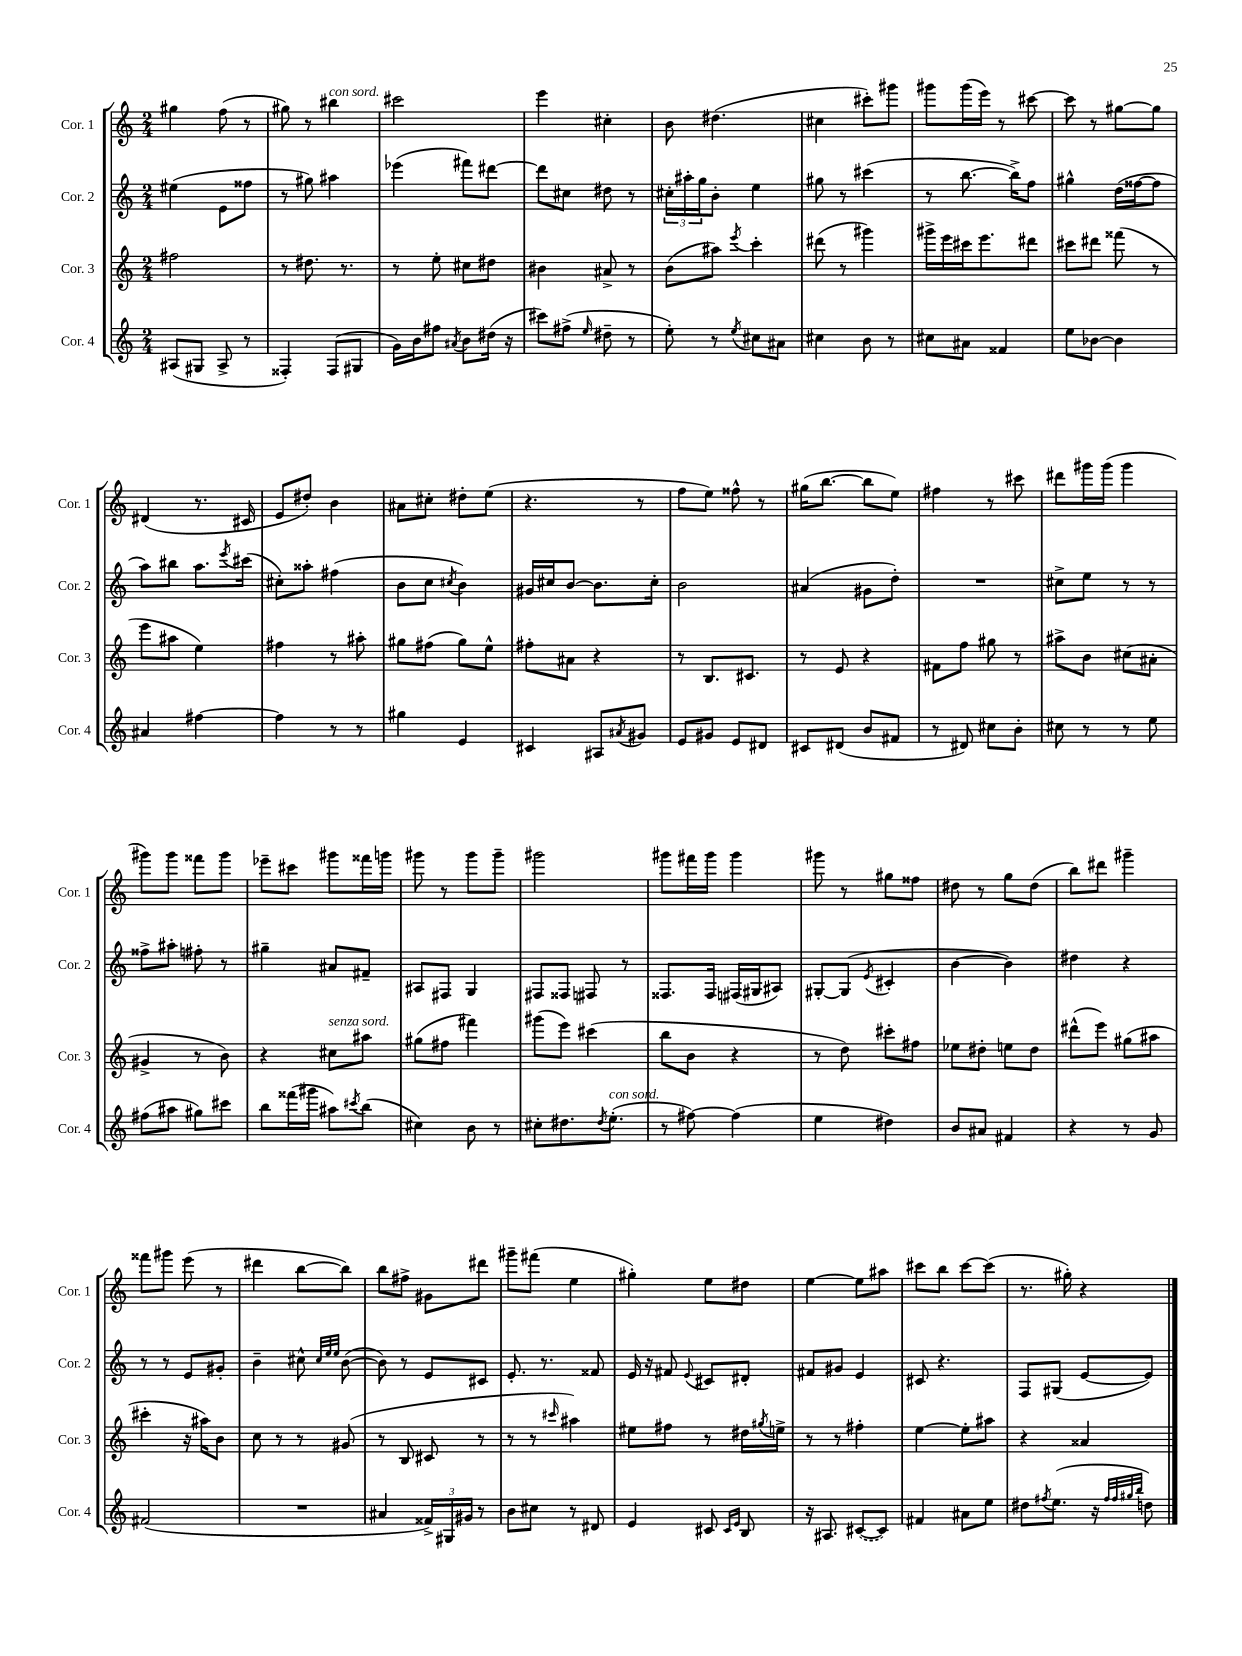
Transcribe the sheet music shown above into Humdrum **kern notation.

**kern	**kern	**kern	**kern
*staff4	*staff3	*staff2	*staff1
*clefG2	*clefG2	*clefG2	*clefG2
*k[]	*k[]	*k[]	*k[]
*M2/4	*M2/4	*M2/4	*M2/4
(8A#/L	2ff#\	(4ee#\	4gg#\
8G#/J	.	.	.
8A#^/	.	8e\L	(8ff\
8r	.	8ff##\J	8r
=	=	=	=
4F##'/)	8r	8r	8gg#\)
.	8.dd#\	8gg#\)	8r
(8F##/L	.	4aa#\	4bb#\
.	8.r	.	.
8G#/J	.	.	.
=	=	=	=
16g\LL)	8r	(4eee-\	2ccc#\
16b\J	.	.	.
8ff#\J	8ee'\	.	.
8qa#/	.	.	.
8b\L	8cc#\L	8fff#\L)	.
(16dd#\Jk	8dd#\J	[8ddd#\J	.
16r	.	.	.
=	=	=	=
8ccc#\L)	4b#\	8ddd#\]L	4eee\
(8ff#^\J	.	8cc#\J	.
16qqee/	.	.	.
8dd#~\	8a#^/	8dd#\	4cc#'\
8r	8r	8r	.
=	=	=	=
8ee'\)	(8b\L	24cc#'\LL	8b\
.	.	24aa#'\	.
.	.	24gg\J	.
8r	8aa#\J)	8b'\J	(4.dd#\
8qee/	8qeee/	.	.
8cc#\L	4ccc'\	4ee\	.
8a#\J	.	.	.
=	=	=	=
4cc#\	(8ddd#\	8gg#\	4cc#\
.	8r	8r	.
8b\	4ggg#\)	(4ccc#\	8ccc#'\L)
8r	.	.	8ggg#\J
=	=	=	=
8cc#\L	16ggg#^\LL	8r	8ggg#\L
.	16eee\	.	.
8a#\J	16ccc#\J	[8.bb\	(16ggg#\L
.	8.eee\	.	16eee\JJ)
4f##/	.	.	8r
.	.	16bb^\]LK)	.
.	8ddd#\J	8ff\J	[8ccc#\
=	=	=	=
8ee\L	8ccc#\L	4gg#^^\	8ccc#\]
[8b-\J	8ddd#\J	.	8r
4b-\]	(8fff##\	(16dd\LL	[8gg#\L
.	.	[16ff##\J	.
.	8r	8ff##\]J	8gg#\]J
=	=	=	=
4a#/	8eee\L	8aa\L)	(4d#/
.	8aa#\J	8bb#\J	.
[4ff#\	4ee\)	8.aa\L	8.r
.	.	8qeee/	.
.	.	(16ccc#\Jk	16c#/
=	=	=	=
4ff#\]	4ff#\	8cc#'\L)	8e/L
.	.	8aa##'\J	8dd#'/J)
8r	8r	(4ff#\	4b\
8r	8aa#'\	.	.
=	=	=	=
4gg#\	8gg#\L	8b\L	8a#\L
.	(8ff#\J	8cc\J	8cc#'\J
.	.	8qcc#/	.
4e/	8gg#\L)	4b\)	8dd#'\L
.	8ee^^\J	.	(8ee\J
=	=	=	=
4c#/	8ff#'\L	16g#/LL	4.r
.	.	16cc#/J	.
.	8a#\J	[8b/J	.
8A#/L	4r	8.b\]L	.
8qa#/	.	.	.
8g#/J	.	.	8r
.	.	16cc#'\Jk	.
=	=	=	=
8e/L	8r	2b\	8ff\L
8g#/J	8.B/L	.	8ee\J)
8e/L	.	.	8ff##^^\
.	8.c#/J	.	.
8d#/J	.	.	8r
=	=	=	=
8c#/L	8r	(4a#/	(16gg#\LK
.	.	.	[8.bb\J
(8d#/J	8e/	.	.
8b/L	4r	8g#\L	8bb\]L
8f#/J	.	8dd'\J)	8ee\J)
=	=	=	=
8r	8f#\L	2r	4ff#\
8d#/)	8ff\J	.	.
8cc#\L	8gg#\	.	8r
8b'\J	8r	.	8ccc#\
=	=	=	=
8cc#\	8aa#^\L	8cc#^\L	8ddd#\L
8r	8b\J	8ee\J	16ggg#\L
.	.	.	(16ggg#\JJ
8r	(8cc#\L	8r	4ggg#\
8ee\	8a#'\J	8r	.
=	=	=	=
(8ff#\L	4g#^/	8ff##^\L	8ggg#\L)
8aa#\J	.	8aa#'\J	8ggg#\J
8gg#\L)	8r	8ff#'\	8fff##\L
8ccc#\J	8b\)	8r	8ggg#\J
=	=	=	=
8bb\L	4r	4gg#~\	8eee-~\L
(16fff##\L	.	.	8ccc#\J
16ggg#\JJ	.	.	.
8aa#\L)	8cc#\L	8a#/L	8ggg#\L
8qccc#/	.	.	.
(8bb\J	8aa#\J	8f#~/J	16fff##\L
.	.	.	16ggg\JJ
=	=	=	=
4cc#\)	(8gg#\L	8A#/L	8ggg#\
.	8ff#\J	8F#/J	8r
8b\	4fff#\)	4G/	8ggg#\L
8r	.	.	8ggg#~\J
=	=	=	=
8cc#'\L	(8ggg#\L	8F#/L	2ggg#\
8.dd#\	8eee\J)	8F##/J	.
.	(4ccc#\	8F#/	.
8qdd#/	.	.	.
(8.ee'\J	.	.	.
.	.	8r	.
=	=	=	=
8r	8bb\L	8.F##/L	8ggg#\L
[8ff#\)	8b\J	.	16fff#\L
.	.	16F##/Jk	16ggg#\JJ
(4ff#\]	4r	(16F#/LL	4ggg#\
.	.	16G#/J	.
.	.	8A#/J)	.
=	=	=	=
4ee\	8r	[8G#'/L	8ggg#\
.	8dd\)	(8G#/]J	8r
.	.	8qe/	.
4dd#\)	8ccc#'\L	4c#'/	8gg#\L
.	8ff#\J	.	8ff##\J
=	=	=	=
8b/L	8ee-\L	[4b\	8dd#\
8a#/J	8dd#'\J	.	8r
4f#/	8ee\L	4b\])	8gg\L
.	8dd#\J	.	(8dd#\J
=	=	=	=
4r	(8ddd#^^\L	4dd#\	8bb\L)
.	8eee\J)	.	8ddd#\J
8r	(8gg#\L	4r	4ggg#~\
8g/	8aa#\J	.	.
=	=	=	=
(2f#/	4ccc#'\	8r	8fff##\L
.	.	8r	8ggg#\J
.	16r	8e/L	(8eee\
.	16aa#\LK)	.	.
.	8b\J	8g#'/J	8r
=	=	=	=
2r	8cc\	4b~\	4ddd#\
.	8r	.	.
.	8r	8cc#^^\	[8bb\L
.	.	32qqcc#/LLL	.
.	.	32qqee/	.
.	.	32qqee/JJJ	.
.	(8g#/	([8b\	8bb\]J)
=	=	=	=
4a#/	8r	8b\])	8bb\L
.	8B/	8r	8ff#^\J
24f##^/LL)	8c#/	8e/L	8g#\L
24G#/	.	.	.
24g#/JJ	.	.	.
8r	8r	8c#/J	8ddd#\J
=	=	=	=
8b\L	8r	8.e'/	8ggg#~\L
8cc#\J	8r	.	(8fff#\J
.	.	8.r	.
.	16qqccc#/	.	.
8r	4aa#\)	.	4ee\
8d#/	.	8f##/	.
=	=	=	=
4e/	8ee#\L	16e/	4gg#'\)
.	.	16r	.
.	8ff#\J	8f#/	.
.	.	8qqe/	.
8c#/	8r	8c#/L	8ee\L
16qqc#/LL	.	.	.
16qqe/JJ	.	.	.
8B/	16dd#\LL	8d#'/J	8dd#\J
.	8qgg#/	.	.
.	16ee^\JJ	.	.
=	=	=	=
16r	8r	8f#/L	[4ee\
8.A#/	.	.	.
.	8r	8g#/J	.
([8c#/L	4ff#'\	4e/	8ee\]L
8c#/]J)	.	.	8aa#\J
=	=	=	=
4f#/	[4ee\	8c#/	8ccc#\L
.	.	4.r	8bb\J
8a#\L	8ee'\]L	.	[8ccc#\L
8ee\J	8aa#\J	.	(8ccc#\]J
=	=	=	=
8dd#\L	4r	8F/L	8.r
8qff#/	.	.	.
(8.ee\J	.	(8G#/J	.
.	.	.	16gg#'\)
.	4a##/	[8e/L	4r
16r	.	.	.
32qqff#/LLL	.	.	.
32qqff#/	.	.	.
32qqgg#/	.	.	.
32qqbb/JJJ	.	.	.
8dd\)	.	8e/]J)	.
==	==	==	==
*-	*-	*-	*-
